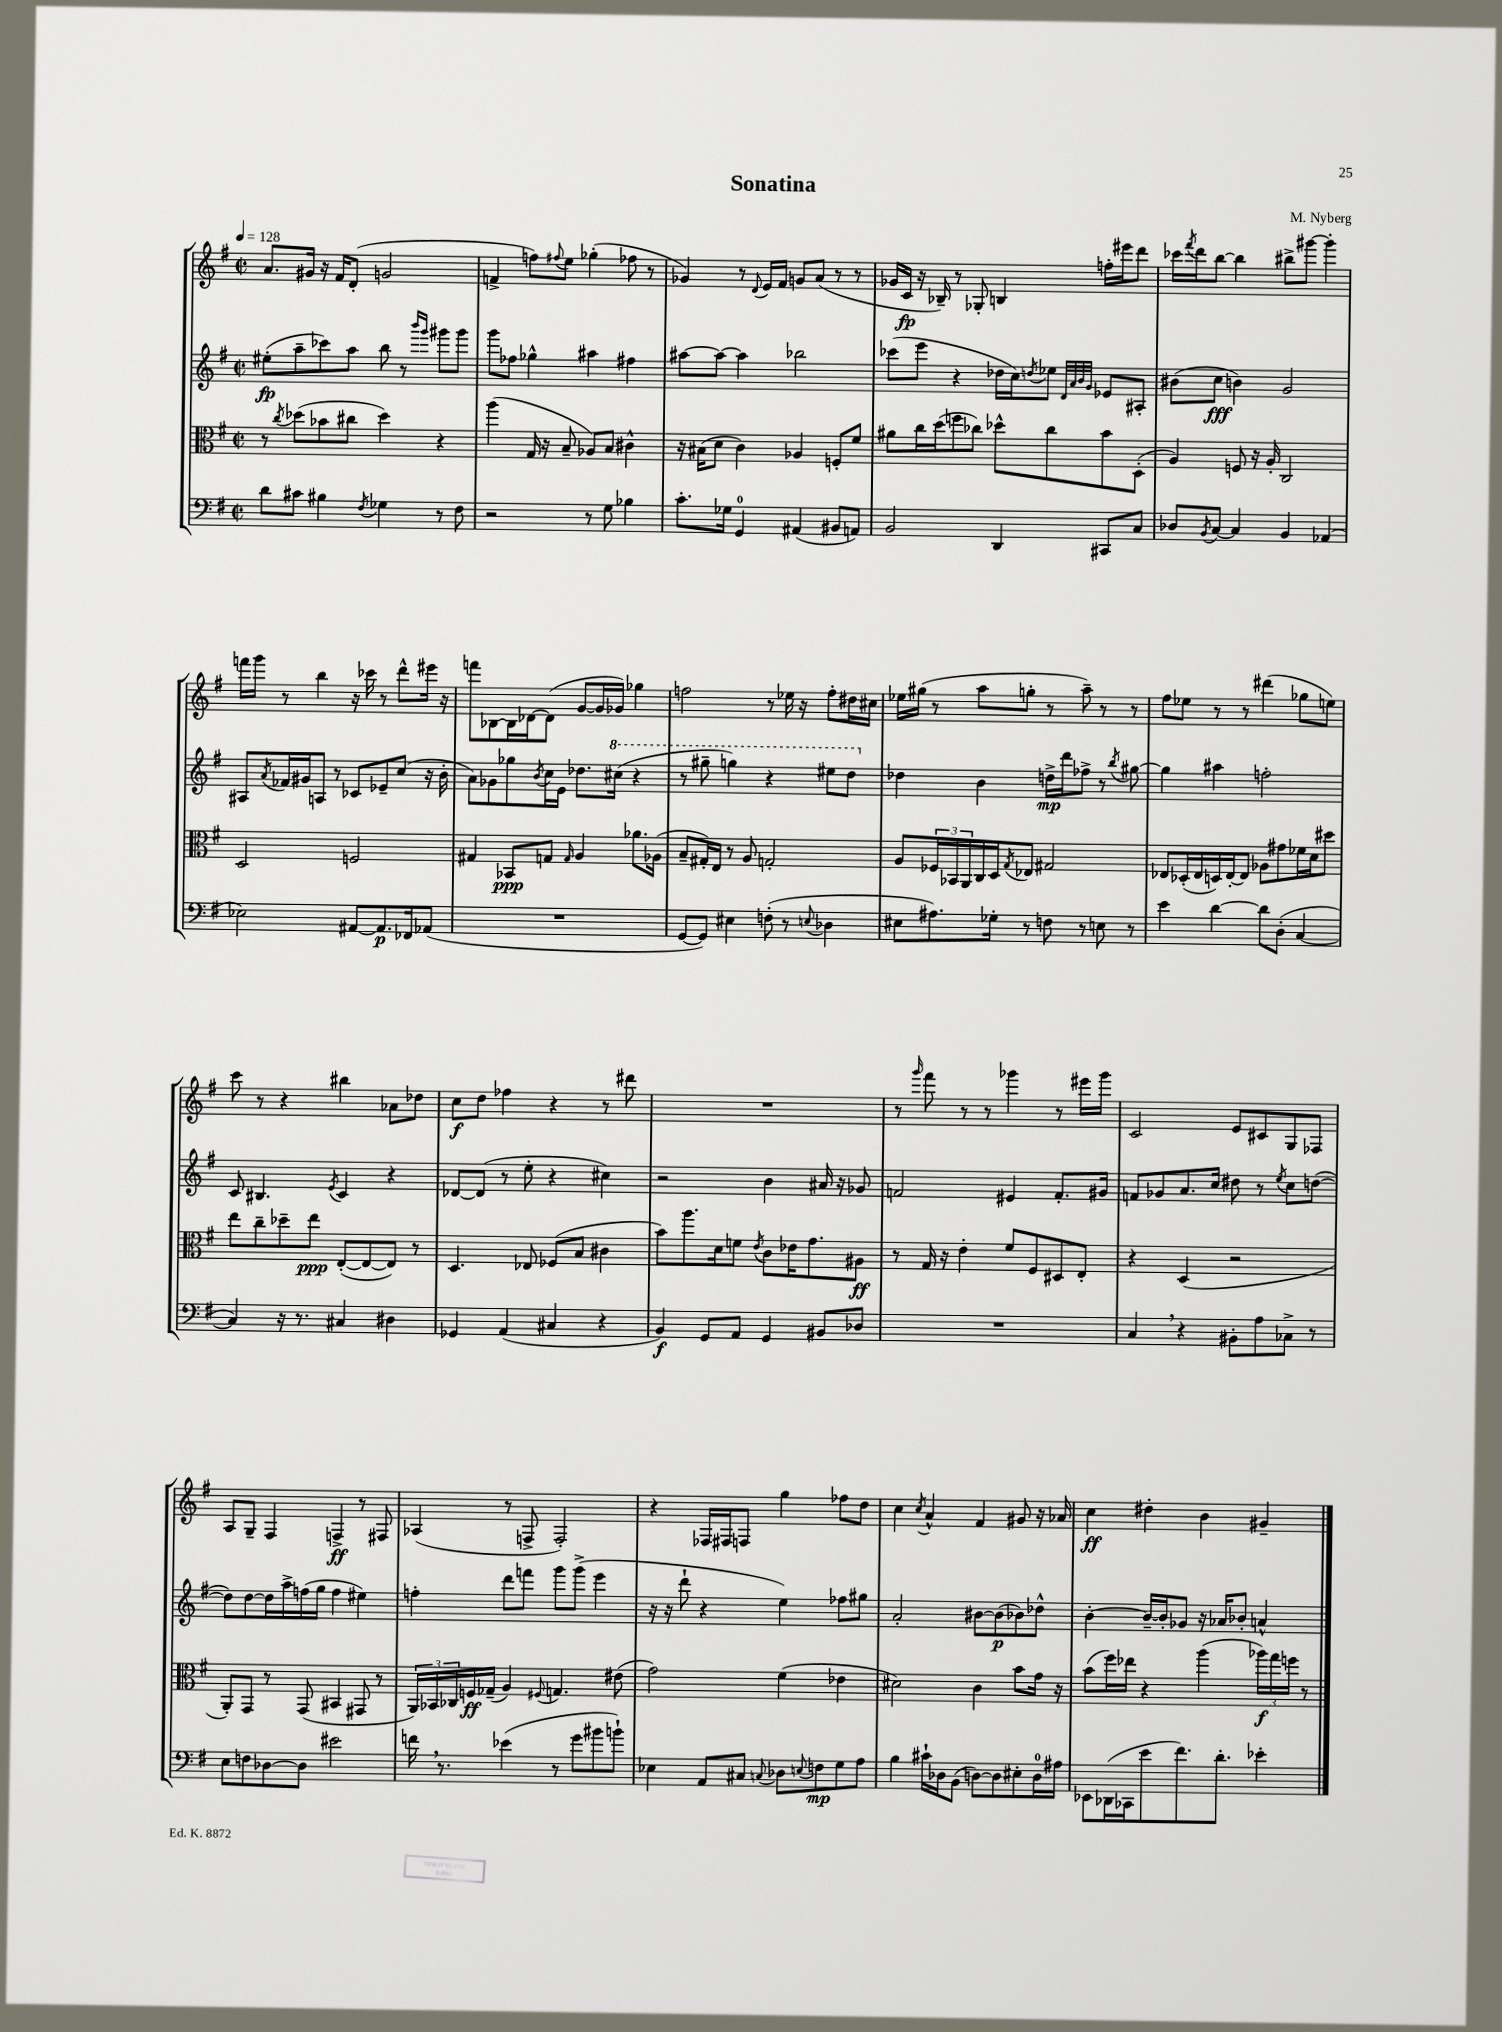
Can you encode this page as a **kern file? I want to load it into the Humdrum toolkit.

**kern	**dynam	**kern	**dynam	**kern	**dynam	**kern	**dynam
*part4	*part4	*part3	*part3	*part2	*part2	*part1	*part1
*staff4	*staff4	*staff3	*staff3	*staff2	*staff2	*staff1	*staff1
*clefF4	*	*clefC3	*	*clefG2	*	*clefG2	*
*k[f#]	*	*k[f#]	*	*k[f#]	*	*k[f#]	*
*M2/2	*	*M2/2	*	*M2/2	*	*M2/2	*
*met(c|)	*	*met(c|)	*	*met(c|)	*	*met(c|)	*
*MM128	*	*MM128	*	*MM128	*	*MM128	*
=1	=1	=1	=1	=1	=1	=1	=1
8d\L	.	8r	.	(8ee#X'\L	fp	8.a/L	.
.	.	8qcc/	.	.	.	.	.
8c#X\J	.	(8dd-X\L	.	8aa~\	.	.	.
.	.	.	.	.	.	16g#X/Jk	.
4B#X\	.	8b-X\	.	8ccc-X\)	.	16r	.
.	.	.	.	.	.	16f#/KL	.
.	.	8cc#X\J	.	8aa\J	.	(8d'/J	.
8qF#/	.	.	.	.	.	.	.
4G-X\	.	4dd-\)	.	8bb\	.	2gn/	.
.	.	.	.	8r	.	.	.
.	.	.	.	16qqbbb/LL	.	.	.
.	.	.	.	16qqggg/JJ	.	.	.
8r	.	4r	.	8ggg#X\L	.	.	.
8F#\	.	.	.	8ggg#\J	.	.	.
=2	=2	=2	=2	=2	=2	=2	=2
2r	.	(4aa\	.	8ggg\L	.	4fn^/	.
.	.	.	.	8ff-X\J	.	.	.
.	.	16G/	.	4gg-X^^\	.	8ffn\L)	.
.	.	16r	.	.	.	.	.
.	.	.	.	.	.	8qqff#X/	.
.	.	8B~/	.	.	.	8ee\J	.
8r	.	8A-X/L)	.	4aa#X\	.	(4gg-X'\	.
8G\	.	8B/J	.	.	.	.	.
4B-X\	.	4c#X^^\	.	4ff#X\	.	8ff-X\	.
.	.	.	.	.	.	8r	.
=3	=3	=3	=3	=3	=3	=3	=3
8.c'\L	.	16r	.	[8aa#X\L	.	4g-X/)	.
.	.	(16B#X\KL	.	.	.	.	.
.	.	8d\J	.	8aa#\J_	.	.	.
16G-X\Jk	.	.	.	.	.	.	.
4GG/	.	4c\)	.	4aa#\]	.	8r	.
.	.	.	.	.	.	8qqd/	.
.	.	.	.	.	.	16e/LL	.
.	.	.	.	.	.	16f#/JJ	.
(4AA#X/	.	4A-X/	.	2bb-X\	.	8gn/L	.
.	.	.	.	.	.	(8a/J	.
8BB#X/L	.	8Fn'/L	.	.	.	8r	.
8AAn/J)	.	8f#/J	.	.	.	8r	.
=4	=4	=4	=4	=4	=4	=4	=4
2BB/	.	8a#X\L	.	(8ccc-X\L	.	16g-X/LL	.
.	.	.	.	.	.	16c/JJ	fp
.	.	16cc\L	.	8eee\J	.	16r	.
.	.	(16dd\J	.	.	.	16B-X~/)	.
.	.	8ffn\	.	4r	.	8r	.
.	.	8cc-X\J)	.	.	.	8G-X'/	.
4DD/	.	8dd-X^^\L	.	16dd-X\LL	.	4Bn/	.
.	.	.	.	16cc\J)	.	.	.
.	.	.	.	8qddn/	.	.	.
.	.	8cc-\	.	8ee-X\J	.	.	.
.	.	.	.	32qqd/LLL	.	.	.
.	.	.	.	32qqa/	.	.	.
.	.	.	.	32qqb/	.	.	.
.	.	.	.	32qqg/JJJ	.	.	.
8CC#X/L	.	8b\	.	8e-X/L	.	16ffn'\LL	.
.	.	.	.	.	.	16eee#X\J	.
8C/J	.	(8D'\J	.	8A#X'/J	.	8ddd\J	.
=5	=5	=5	=5	=5	=5	=5	=5
8D-X/L	.	4A/)	.	(8b#X\L	.	16ccc-X\LL	.
.	.	.	.	.	.	8qfff#/	.
.	.	.	.	.	.	16ddd\J	.
8qBB/	.	.	.	.	.	.	.
[8C/J	.	.	.	8cc\J	fff	[8bb\J	.
4C/]	.	8Fn/	.	4bn\)	.	4bb\]	.
.	.	16r	.	.	.	.	.
.	.	16A'/	.	.	.	.	.
4BB/	.	2C/	.	2g/	.	8bb#X^\L	.
.	.	.	.	.	.	[8ggg#X\J	.
(4AA-X/	.	.	.	.	.	4ggg#'\]	.
!!LO:LB:g=z
=6	=6	=6	=6	=6	=6	=6	=6
2E-X\)	.	2D/	.	8A#X/L	.	16fffn\LL	.
.	.	.	.	.	.	16ggg\JJ	.
.	.	.	.	8qa/	.	.	.
.	.	.	.	16f-X/L	.	8r	.
.	.	.	.	16g#X/J	.	.	.
.	.	.	.	8An/J	.	4bb\	.
.	.	.	.	8r	.	.	.
[8AA#X/L	.	2Fn/	.	8c-X/L	.	16r	.
.	.	.	.	.	.	16ccc-X\	.
8.AA#/]	p	.	.	8e-X~/	.	8r	.
.	.	.	.	(8cc/J	.	8ddd^^\L	.
16FF-X/k	.	.	.	.	.	.	.
(8AA-X/J	.	.	.	16r	.	16eee#X\Jk	.
.	.	.	.	16b'\	.	16r	.
=7	=7	=7	=7	=7	=7	=7	=7
1r	.	4G#X/	.	8a\L)	.	8fffn\L	.
.	.	.	.	8g-X\	.	[8B-X\	.
.	.	8BB-X/L	ppp	8gg-X\	.	16B-\L]	.
.	.	.	.	.	.	[16d-X\J	.
.	.	.	.	8qb/	.	.	.
.	.	8Gn/J	.	16cc\L	.	(8d-\J]	.
.	.	.	.	16e\JJ	.	.	.
.	.	16qqG/	.	.	.	.	.
.	.	4A/	.	8.dd-X\L	.	[8g/L	.
.	.	.	.	.	.	16g/L]	.
*	*	*	*	*8va	*	*	*
.	.	.	.	(16ccc#X\Jk	.	16g-X/JJ)	.
.	.	8.a-X\L	.	4r	.	4gg-X\	.
.	.	(16A-X\Jk	.	.	.	.	.
=8	=8	=8	=8	=8	=8	=8	=8
[8GG/L	.	8B~/L	.	8r	.	2ffn\	.
8GG/J])	.	16G#X'/L)	.	8ggg#X~\	.	.	.
.	.	16E/JJ	.	.	.	.	.
4E#X\	.	8r	.	4gggn\)	.	.	.
.	.	8A/	.	.	.	.	.
(8Fn'\	.	2Gn'/	.	4r	.	8r	.
8r	.	.	.	.	.	16ee-X\	.
.	.	.	.	.	.	16r	.
8qqEn/	.	.	.	.	.	.	.
4D-X\	.	.	.	8eee#X\L	.	8ff'\L	.
.	.	.	.	8ddd\J	.	16dd#X\L	.
.	.	.	.	.	.	16cc#X\JJ	.
=9	=9	=9	=9	=9	=9	=9	=9
*	*	*	*	*X8va	*	*	*
8E#X\L	.	8A/L	.	4dd-X\	.	16ee-X\LL	.
.	.	.	.	.	.	(16gg#X\JJ	.
8.A#X\)	.	24F-X/L	.	.	.	8r	.
.	.	24BB-X/	.	.	.	.	.
.	.	24AA/	.	.	.	.	.
.	.	16C/	.	4b\	.	8aa\L	.
16G-X'\Jk	.	16D/J	.	.	.	.	.
.	.	8qG/	.	.	.	.	.
8r	.	8E-X/J	.	.	.	8ggn'\J	.
8Fn\	.	2G#X/	.	16ddn^\LL	mp	8r	.
.	.	.	.	16ddd\J	.	.	.
8r	.	.	.	8ff-X^\J	.	8aa~\)	.
8En\	.	.	.	8r	.	8r	.
.	.	.	.	8qbb/	.	.	.
8r	.	.	.	[8gg#X\	.	8r	.
=10	=10	=10	=10	=10	=10	=10	=10
4e\	.	8E-X/L	.	4gg#\]	.	8ff#\L	.
.	.	(16D-X'/L	.	.	.	8ee-X\J	.
.	.	16E-/	.	.	.	.	.
[4d\	.	16Dn/)	.	4aa#X\	.	8r	.
.	.	[16E-'/J	.	.	.	.	.
.	.	8E-/J]	.	.	.	8r	.
8d\L]	.	8A-X\L	.	2ffn'\	.	(4ddd#X\	.
(8D'\J	.	8g#X\	.	.	.	.	.
[4C/	.	16f-X\L	.	.	.	8gg-X\L	.
.	.	16d\J	.	.	.	.	.
.	.	8dd#X\J	.	.	.	8een\J)	.
!!LO:LB:g=z
=11	=11	=11	=11	=11	=11	=11	=11
4C/])	.	8ee\L	.	8c/	.	8ccc\	.
.	.	8cc~\	.	4.B#X/	.	8r	.
16r	.	8dd-X~\	.	.	.	4r	.
8.r	.	.	.	.	.	.	.
.	.	8ee\J	ppp	.	.	.	.
.	.	.	.	8qe/	.	.	.
4C#X/	.	([8E'/L	.	4c/	.	4bb#X\	.
.	.	8E/_	.	.	.	.	.
4D#X\	.	8E/J])	.	4r	.	8a-X\L	.
.	.	8r	.	.	.	8dd-X\J	.
=12	=12	=12	=12	=12	=12	=12	=12
4GG-X/	.	4.D/	.	[8d-X/L	.	8cc\L	f
.	.	.	.	(8d-/J]	.	8dd\J	.
(4AA/	.	.	.	8r	.	4ff-X\	.
.	.	8E-X/	.	8ee'\	.	.	.
4C#X/	.	(8F-X/L	.	4r	.	4r	.
.	.	8B/J	.	.	.	.	.
4r	.	4c#X\	.	4cc#X\)	.	8r	.
.	.	.	.	.	.	8ddd#X\	.
=13	=13	=13	=13	=13	=13	=13	=13
4BB/)	f	8b\L)	.	2r	.	1r	.
.	.	8.aa\	.	.	.	.	.
8GG/L	.	.	.	.	.	.	.
.	.	16d\k	.	.	.	.	.
8AA/J	.	8fn\J	.	.	.	.	.
.	.	8qe/	.	.	.	.	.
4GG/	.	8c\L	.	4b\	.	.	.
.	.	16e-X\K	.	.	.	.	.
.	.	8.g\	.	.	.	.	.
8BB#X/L	.	.	.	16a#X/	.	.	.
.	.	.	.	16r	.	.	.
8D-X/J	.	8A#X\J	ff	8g-X/	.	.	.
=14	=14	=14	=14	=14	=14	=14	=14
1r	.	8r	.	2fn/	.	8r	.
.	.	.	.	.	.	16qqggg/	.
.	.	16G/	.	.	.	8fff#\	.
.	.	16r	.	.	.	.	.
.	.	4e'\	.	.	.	8r	.
.	.	.	.	.	.	8r	.
.	.	8f#/L	.	4e#X/	.	4ggg-X\	.
.	.	8F#/	.	.	.	.	.
.	.	8D#X/	.	8.f'/L	.	8r	.
.	.	8E'/J	.	.	.	16eee#X\LL	.
.	.	.	.	16g#X/Jk	.	16ggg-\JJ	.
=15	=15	=15	=15	=15	=15	=15	=15
4C,/	.	4r	.	8fn/L	.	2c/	.
.	.	.	.	8g-X/	.	.	.
4r	.	(4D/	.	8.a/	.	.	.
.	.	.	.	16cc/Jk	.	.	.
8BB#X'\L	.	2r	.	8dd#X\	.	8e/L	.
8A\	.	.	.	8r	.	8c#X/	.
.	.	.	.	8qee/	.	.	.
8C-X^\J	.	.	.	8cc\L	.	8G/	.
8r	.	.	.	([8ddn\J	.	8F-X/J	.
!!LO:LB:g=z
=16	=16	=16	=16	=16	=16	=16	=16
8E\L	.	8AA'/L)	.	8dd\L])	.	8A/L	.
8Fn\	.	8GG/J	.	[8dd\	.	8G~/J	.
[8D-X\	.	8r	.	16dd\L]	.	4F#/	.
.	.	.	.	16aa^\	.	.	.
8D-\J]	.	(8GG/	.	(16ffn\	.	.	.
.	.	.	.	16gg\JJ	.	.	.
2e#X\	.	4BB#X/	.	4ff\	.	4Fn^/	ff
.	.	8GG#X/	.	4ee#X\)	.	8r	.
.	.	8r	.	.	.	8F#X/	.
=17	=17	=17	=17	=17	=17	=17	=17
16fn,\	.	24AA/LL)	.	4ffn'\	.	(4A-X/	.
.	.	24BB-X/	.	.	.	.	.
8.r	.	.	.	.	.	.	.
.	.	24C-X/	.	.	.	.	.
.	.	16Fn/	ff	.	.	.	.
.	.	(16G-X~/JJ	.	.	.	.	.
(4e-X\	.	4A/)	.	8ddd\L	.	8r	.
.	.	.	.	8fffn\J	.	8Fn^/	.
.	.	8qqF#X/	.	.	.	.	.
8r	.	4.Gn/	.	8ggg\L	.	2F'/)	.
8g\L	.	.	.	(8ggg^\J	.	.	.
8b#X\	.	.	.	4eee\	.	.	.
8bn`\J)	.	(8e#X\	.	.	.	.	.
=18	=18	=18	=18	=18	=18	=18	=18
4E-X\	.	2g\)	.	16r	.	4r	.
.	.	.	.	16r	.	.	.
.	.	.	.	8ddd`\	.	.	.
8AA/L	.	.	.	4r	.	16F-X/LL	.
.	.	.	.	.	.	16F#X/J	.
8C#X/J	.	.	.	.	.	8Fn/J	.
8qqCn/	.	.	.	.	.	.	.
8D-X\L	.	(4f#\	.	4ee\)	.	4gg\	.
8qqEn/	.	.	.	.	.	.	.
8Fn\	mp	.	.	.	.	.	.
8G\	.	4e-X\	.	8ff-X\L	.	8ff-X\L	.
8A\J	.	.	.	8gg#X\J	.	8dd\J	.
=19	=19	=19	=19	=19	=19	=19	=19
4B\	.	2d#X\)	.	2a'/	.	4cc\	.
.	.	.	.	.	.	8qcc/	.
16c#X`\LL	.	.	.	.	.	4a^^/	.
16D-X\J	.	.	.	.	.	.	.
(8BB\J	.	.	.	.	.	.	.
[8Dn\L)	.	4c\	.	[8b#X\L	.	4f#/	.
8D\]	.	.	.	(8b#\]	p	.	.
8E#X'\	.	8b\L	.	8b-X\)	.	8g#X/	.
16D\L	.	16g\Jk	.	8dd-X^^\J	.	16r	.
16A#X\JJ	.	16r	.	.	.	16a-X/	.
=20	=20	=20	=20	=20	=20	=20	=20
8EE-X\L	.	(8b\L	.	[4b'\	.	4cc\	ff
(16DD-X\L	.	16ff#\L)	.	.	.	.	.
16CC-X\J	.	16ee-X\JJ	.	.	.	.	.
8e\	.	4r	.	16b~/LL_	.	4dd#X'\	.
.	.	.	.	16b'/J]	.	.	.
8.f#\)	.	.	.	8g-X/J	.	.	.
.	.	(4aa\	.	16r	.	4b\	.
8.d'\J	.	.	.	16a-X/KL	.	.	.
.	.	.	.	8b-X'/J	.	.	.
4e-X'\	.	24aa-X\LL)	f	4an^^/	.	4g#X~/	.
.	.	24gg\	.	.	.	.	.
.	.	24ffn\JJ	.	.	.	.	.
.	.	8r	.	.	.	.	.
==	==	==	==	==	==	==	==
*-	*-	*-	*-	*-	*-	*-	*-
